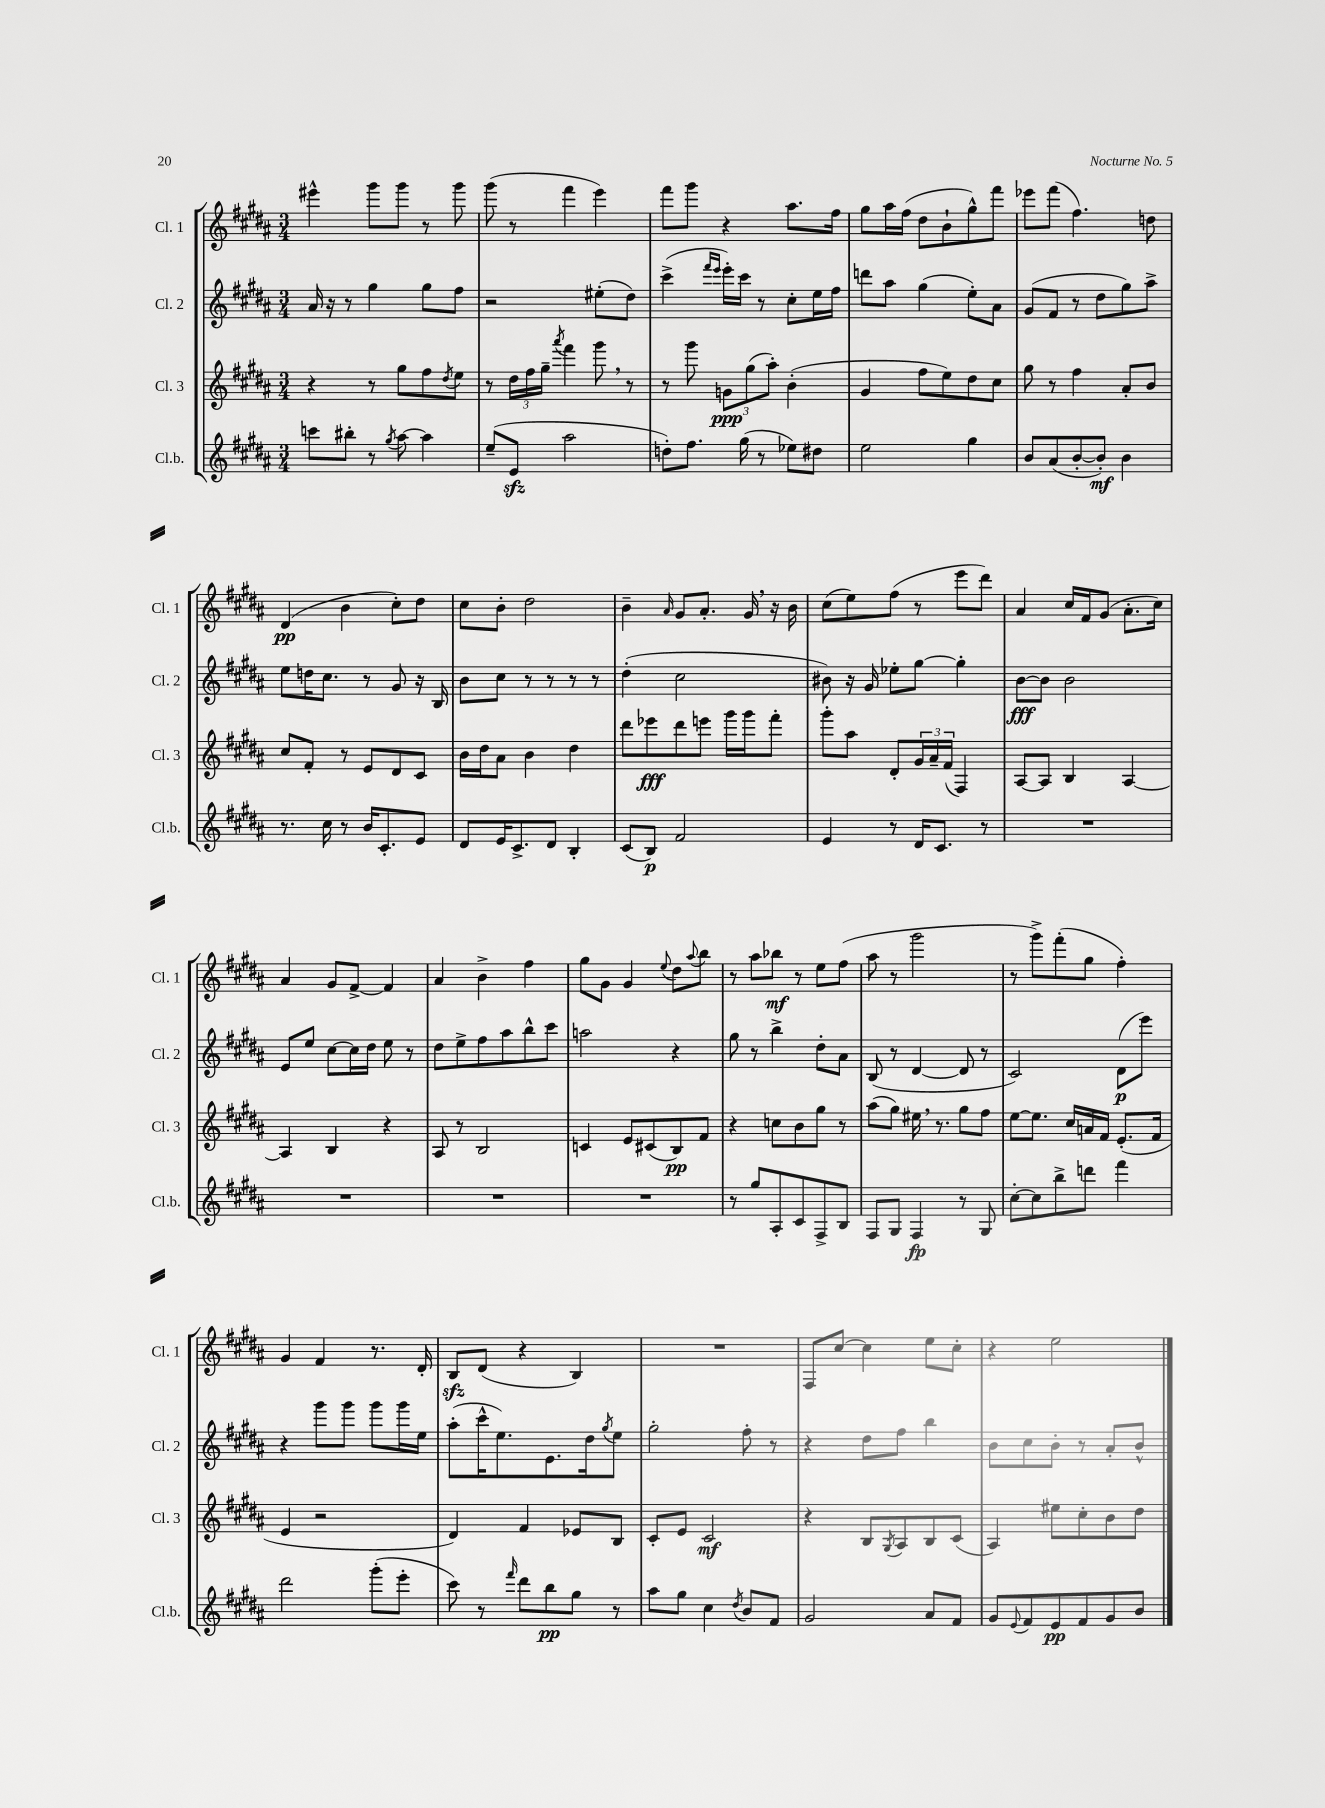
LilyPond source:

<<
\new StaffGroup <<
\new Staff = "s0" \with { instrumentName = "Cl. 1" shortInstrumentName = "Cl. 1" } {
    \clef treble \key b \major \numericTimeSignature \time 3/4
    eis'''4-^ gis'''8 gis'''8 r8 gis'''8 |
    gis'''8( r8 fis'''4 e'''4) |
    fis'''8 gis'''8 r4 ais''8. fis''16 |
    gis''8 ais''16 fis''16( dis''8 b'8-! gis''8-^) fis'''8 |
    ees'''8 fis'''8( fis''4.) d''8 |
    dis'4\pp( b'4 cis''8-.) dis''8 |
    cis''8 b'8-. dis''2 |
    b'4-- \grace { ais'16 } gis'8 ais'8.-. gis'16 \breathe r16 b'16 |
    cis''8( e''8) fis''8( r8 e'''8 dis'''8) |
    ais'4 cis''16 fis'16 gis'8( ais'8.-. cis''16) |
    ais'4 gis'8 fis'8~-> fis'4 |
    ais'4 b'4-> fis''4 |
    gis''8 gis'8 gis'4 \appoggiatura { e''8 } dis''8 \appoggiatura { ais''8 } b''8 |
    r8 ais''8 bes''8\mf r8 e''8 fis''8( |
    ais''8 r8 gis'''2 |
    r8 gis'''8->) fis'''8-.( gis''8 fis''4-.) |
    gis'4 fis'4 r8. dis'16-. |
    b8\sfz dis'8( r4 b4) |
    R2. |
    fis8 cis''8~ cis''4 e''8 cis''8-. |
    r4 e''2 \bar "|." |
}
\new Staff = "s1" \with { instrumentName = "Cl. 2" shortInstrumentName = "Cl. 2" } {
    \clef treble \key b \major \numericTimeSignature \time 3/4
    ais'16 r16 r8 gis''4 gis''8 fis''8 |
    r2 eis''8-.( dis''8) |
    cis'''4->( \grace { fis'''16 e'''16 } e'''16-.) cis'''16 r8 cis''8-. e''16 fis''16 |
    d'''8 ais''8 gis''4( e''8-.) ais'8 |
    gis'8( fis'8 r8 dis''8 gis''8) ais''8-> |
    e''8 d''16 cis''8. r8 gis'8 r16 b16 |
    b'8 cis''8 r8 r8 r8 r8 |
    dis''4-.( cis''2 |
    bis'8) r16 gis'16 ees''8-. gis''8~ gis''4-. |
    b'8~\fff b'8 b'2 |
    e'8 e''8 cis''8~ cis''16 dis''16 e''8 r8 |
    dis''8 e''8-> fis''8 ais''8 b''8-^ cis'''8 |
    a''2 r4 |
    gis''8 r8 b''4-> dis''8-. ais'8 |
    b8( r8 dis'4~ dis'8 r8 |
    cis'2) dis'8\p( e'''8) |
    r4 gis'''8 gis'''8 gis'''8 gis'''16 e''16 |
    ais''8-.( cis'''16-^ e''8.) e'8. dis''16 \acciaccatura { gis''8 } e''8 |
    gis''2-. fis''8-. r8 |
    r4 dis''8 fis''8 b''4 |
    b'8 cis''8 b'8-. r8 ais'8-. b'8-^ \bar "|." |
}
\new Staff = "s2" \with { instrumentName = "Cl. 3" shortInstrumentName = "Cl. 3" } {
    \clef treble \key b \major \numericTimeSignature \time 3/4
    r4 r8 gis''8 fis''8 \acciaccatura { dis''8 } e''8 |
    r8 \tuplet 3/2 { dis''16 fis''16 gis''16-- } \acciaccatura { ais'''8 } fis'''4 gis'''8 \breathe r8 |
    r8 gis'''8 \tuplet 3/2 { g'8\ppp gis''8( ais''8-.) } b'4-.( |
    gis'4 fis''8 e''8) dis''8 cis''8 |
    gis''8 r8 fis''4 ais'8-. b'8 |
    cis''8 fis'8-. r8 e'8 dis'8 cis'8 |
    b'16 dis''16 ais'8 b'4 dis''4 |
    dis'''8 ees'''8\fff dis'''8 e'''8 gis'''16 gis'''16 fis'''8-. |
    gis'''8-. ais''8 dis'8-. \tuplet 3/2 { gis'16 ais'16-- fis'16( } fis4) |
    ais8~ ais8 b4 ais4~ |
    ais4 b4 r4 |
    ais8 r8 b2 |
    c'4 e'8 cis'8( b8\pp) fis'8 |
    r4 c''8 b'8 gis''8 r8 |
    ais''8( gis''8) eis''16 \breathe r8. gis''8 fis''8 |
    e''8~ e''8. cis''16 a'16 fis'16 e'8.-.( fis'16 |
    e'4 r2 |
    dis'4) fis'4 ees'8 b8 |
    cis'8-. e'8 cis'2\mf |
    r4 b8 \acciaccatura { gis8 } ais8 b8 cis'8( |
    ais4) eis''8 cis''8-. b'8 dis''8 \bar "|." |
}
\new Staff = "s3" \with { instrumentName = "Cl.b." shortInstrumentName = "Cl.b." } {
    \clef treble \key b \major \numericTimeSignature \time 3/4
    c'''8 bis''8-. r8 \acciaccatura { gis''8 } ais''8~ ais''4 |
    e''8--( e'8\sfz ais''2 |
    d''8-.) fis''8. gis''16( r8 ees''8) dis''8 |
    e''2 gis''4 |
    b'8 ais'8( b'8~-. b'8-.\mf) b'4 |
    r8. cis''16 r8 b'16 cis'8.-. e'8 |
    dis'8 e'16 cis'8.-> dis'8 b4-. |
    cis'8( b8\p) fis'2 |
    e'4 r8 dis'16 cis'8. r8 |
    R2. |
    R2. |
    R2. |
    R2. |
    r8 gis''8 ais8-. cis'8 fis8-> b8 |
    fis8 gis8 fis4\fp r8 gis8 |
    cis''8~-. cis''8 b''8-> d'''8 fis'''4 |
    dis'''2 gis'''8-.( e'''8-. |
    cis'''8) r8 \grace { fis'''16 } dis'''8 b''8\pp gis''8 r8 |
    ais''8 gis''8 cis''4 \acciaccatura { dis''8 } b'8 fis'8 |
    gis'2 ais'8 fis'8 |
    gis'8 \appoggiatura { e'8 } fis'8 e'8\pp fis'8 gis'8 b'8 \bar "|." |
}
>>
>>
\layout { \context { \Score \remove "Bar_number_engraver" } }
